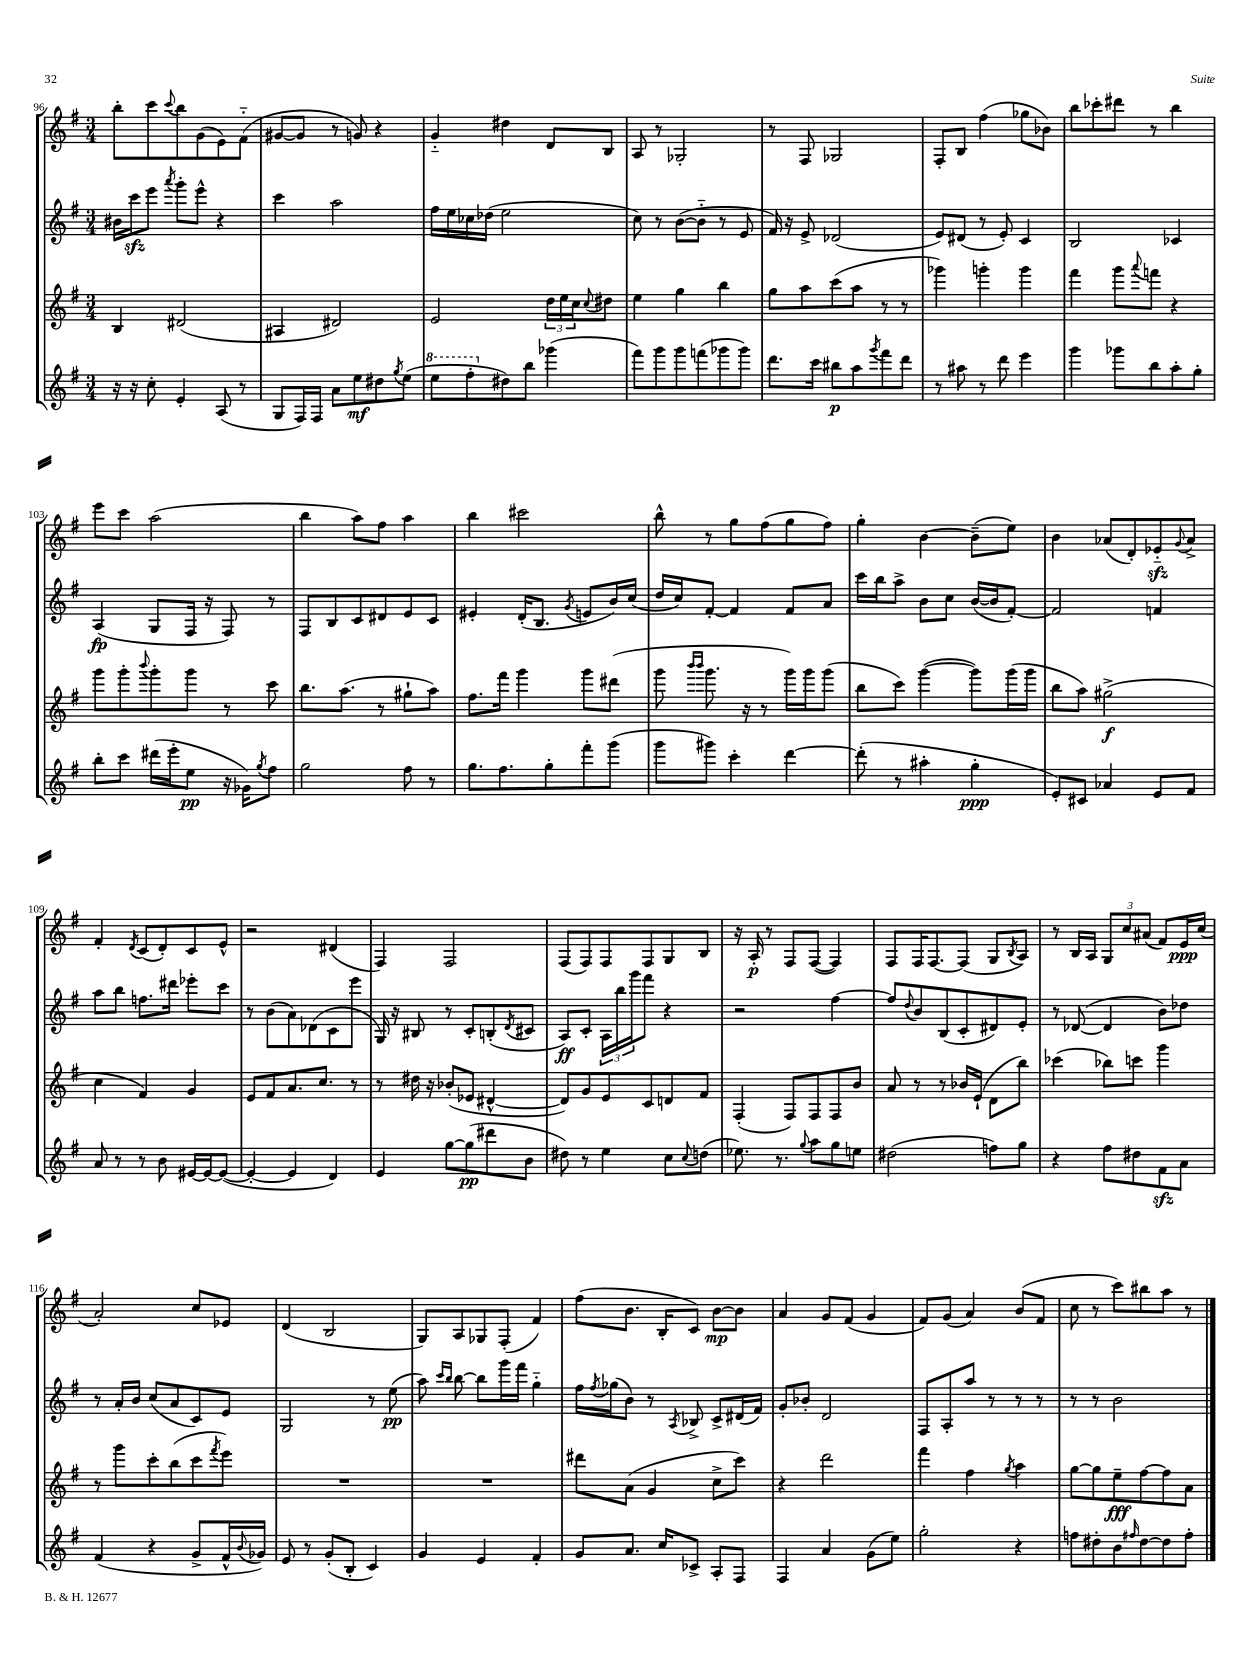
<<
\new StaffGroup <<
\new Staff = "s0" {
    \clef treble \key g \major \numericTimeSignature \time 3/4
    b''8-. c'''8 \appoggiatura { c'''8 } b''8 g'8( e'8) fis'8-_( |
    gis'8~ gis'8 r8 g'8) r4 |
    g'4-_ dis''4 d'8 b8 |
    a8 r8 ges2-. |
    r8 fis8 ges2 |
    fis8-. b8 fis''4( ges''8 bes'8) |
    b''8 ces'''8-. dis'''8 r8 b''4 |
    e'''8 c'''8 a''2( |
    b''4 a''8) fis''8 a''4 |
    b''4 cis'''2 |
    b''8-^ r8 g''8 fis''8( g''8 fis''8) |
    g''4-. b'4~ b'8--( e''8) |
    b'4 aes'8( d'8-.) ees'8-_\sfz \appoggiatura { g'8 } aes'8-> |
    fis'4-. \acciaccatura { d'8 } c'8( d'8-.) c'8 e'8-^ |
    r2 dis'4( |
    fis4) fis2 |
    fis8( fis8) fis8 fis8 g8 b8 |
    r16 a16-.\p r8 fis8 fis8~( fis4) |
    fis8 fis16 fis8.~ fis8( g8 \acciaccatura { b8 } a8) |
    r8 b16 a16 \tuplet 3/2 { g8 c''8 ais'8( } fis'8) e'16\ppp c''16( |
    a'2-.) c''8 ees'8 |
    d'4( b2 |
    g8) a8 ges8 fis8-.( fis'4) |
    fis''8( b'8. b16-. c'8) b'8~\mp b'8 |
    a'4 g'8 fis'8( g'4 |
    fis'8) g'8( a'4) b'8( fis'8 |
    c''8 r8 c'''8) bis''8 a''8 r8 \bar "|." |
}
\new Staff = "s1" {
    \clef treble \key g \major \numericTimeSignature \time 3/4
    bis'16 c'''16\sfz e'''8 \acciaccatura { a'''8 } g'''8-. e'''8-^ r4 |
    c'''4 a''2 |
    fis''16 e''16 ces''16 des''16( e''2 |
    c''8) r8 b'8~( b'8-_ r8 e'8 |
    fis'16) r16 e'8-> des'2( |
    e'8) dis'8( r8 e'8-.) c'4 |
    b2 ces'4 |
    a4\fp( g8 fis16 r16 fis8) r8 |
    fis8 b8 c'8 dis'8 e'8 c'8 |
    eis'4-. d'16-.( b8. \acciaccatura { g'8 } e'8 b'16) c''16( |
    d''16 c''16) fis'8~-. fis'4 fis'8 a'8 |
    c'''16 b''16 a''8-> b'8 c''8 b'16~( b'16 fis'8~-.) |
    fis'2 f'4 |
    a''8 b''8 f''8. dis'''16 ees'''8-. c'''8 |
    r8 b'8( a'8) des'8( c'8 e'''8 |
    g16) r16 bis8 r8 c'8-. b8-.( \acciaccatura { d'8 } cis'8 |
    a8\ff) c'8-. \tuplet 3/2 { a16 b''16 g'''16 } fis'''8 r4 |
    r2 fis''4~ |
    fis''8 \appoggiatura { d''8 } b'8 b8( c'8-. dis'8) e'8-. |
    r8 des'8~( des'4 b'8) des''8 |
    r8 a'16-. b'16 c''8( a'8 c'8) e'8 |
    g2 r8 e''8\pp( |
    a''8) \grace { c'''16 b''16 } b''8~ b''8 g'''16 fis'''16 g''4-_ |
    fis''16 \acciaccatura { fis''8 } ges''16( b'8) r8 \acciaccatura { a8 } bes8-> c'8-> dis'16( fis'16) |
    g'8-. bes'8-. d'2 |
    fis8 a8-. a''8 r8 r8 r8 |
    r8 r8 b'2 \bar "|." |
}
\new Staff = "s2" {
    \clef treble \key g \major \numericTimeSignature \time 3/4
    b4 dis'2( |
    ais4 dis'2) |
    e'2 \tuplet 3/2 { d''16 e''16 c''16 } \appoggiatura { c''8 } dis''8 |
    e''4 g''4 b''4 |
    g''8 a''8 c'''8( a''8 r8 r8 |
    ges'''4) g'''4-. g'''4 |
    fis'''4 g'''8 \appoggiatura { a'''8 } f'''8 r4 |
    g'''8 g'''8-. \appoggiatura { b'''8 } g'''8-. g'''8 r8 c'''8 |
    b''8. a''8.( r8 gis''8-! a''8) |
    fis''8. fis'''16 g'''4 g'''8 dis'''8( |
    g'''8 \grace { b'''16 b'''16 } g'''8. r16 r8 g'''16) g'''16 g'''8( |
    b''8 c'''8) g'''4~( g'''8) g'''16( g'''16 |
    b''8 a''8) gis''2->\f( |
    c''4 fis'4) g'4 |
    e'8 fis'8 a'8. c''8. r8 |
    r8 dis''16 r16 bes'8-.( ees'8 dis'4~-^ |
    dis'8) g'8 e'8 c'8 d'8 fis'8 |
    fis4-.( fis8) fis8 fis8 b'8 |
    a'8 r8 r8 bes'16 e'16-!( d'8 b''8) |
    ces'''4( bes''8) c'''8 g'''4 |
    r8 g'''8 c'''8-. b''8( c'''8 \acciaccatura { fis'''8 } e'''8) |
    R2. |
    R2. |
    dis'''8 a'8( g'4 c''8-> c'''8) |
    r4 d'''2 |
    fis'''4 fis''4 \acciaccatura { g''8 } a''4 |
    g''8~ g''8 e''8--\fff fis''8~ fis''8 a'8 \bar "|." |
}
\new Staff = "s3" {
    \clef treble \key g \major \numericTimeSignature \time 3/4
    r16 r16 c''8-. e'4-. a8( r8 |
    g8 fis16) fis16 a'8 e''8\mf dis''8 \acciaccatura { g''8 } e''8( |
    \ottava #1 e'''8 fis'''8-. \ottava #0 dis''8) b''8 ges'''4( |
    fis'''8) g'''8 g'''8 f'''8( ges'''8 ges'''8) |
    d'''8. c'''16 bis''8\p a''8 \acciaccatura { g'''8 } fis'''8 d'''8 |
    r8 ais''8 r8 d'''8 e'''4 |
    g'''4 ges'''8 b''8 a''8-. g''8-. |
    b''8-. c'''8 dis'''16( e'''16-. e''8\pp r16 ges'16) \acciaccatura { g''8 } fis''8 |
    g''2 fis''8 r8 |
    g''8. fis''8. g''8-. fis'''8-. g'''8( |
    g'''8 gis'''8) c'''4-. d'''4~ |
    d'''8-.( r8 ais''4-. g''4-.\ppp |
    e'8-.) cis'8 aes'4 e'8 fis'8 |
    a'8 r8 r8 b'8 eis'16~ eis'16~ eis'8~( |
    eis'4~-. eis'4 d'4) |
    e'4 g''8~ g''8\pp( dis'''8 b'8 |
    dis''8) r8 e''4 c''8 \appoggiatura { c''8 } d''8( |
    ees''8.) r8. \appoggiatura { g''8 } a''8 g''8 e''8 |
    dis''2( f''8) g''8 |
    r4 fis''8 dis''8 fis'8\sfz a'8 |
    fis'4( r4 g'8-> fis'16-^ \appoggiatura { b'8 } ges'16) |
    e'8 r8 g'8-.( b8-. c'4) |
    g'4 e'4 fis'4-. |
    g'8 a'8. c''16 ces'8-> a8-. fis8 |
    fis4 a'4 g'8( e''8) |
    g''2-. r4 |
    f''8 dis''8-. b'8 \grace { fis''16 } dis''8~ dis''8 fis''8-. \bar "|." |
}
>>
>>
\layout { \context { \Score currentBarNumber = #96 } }
